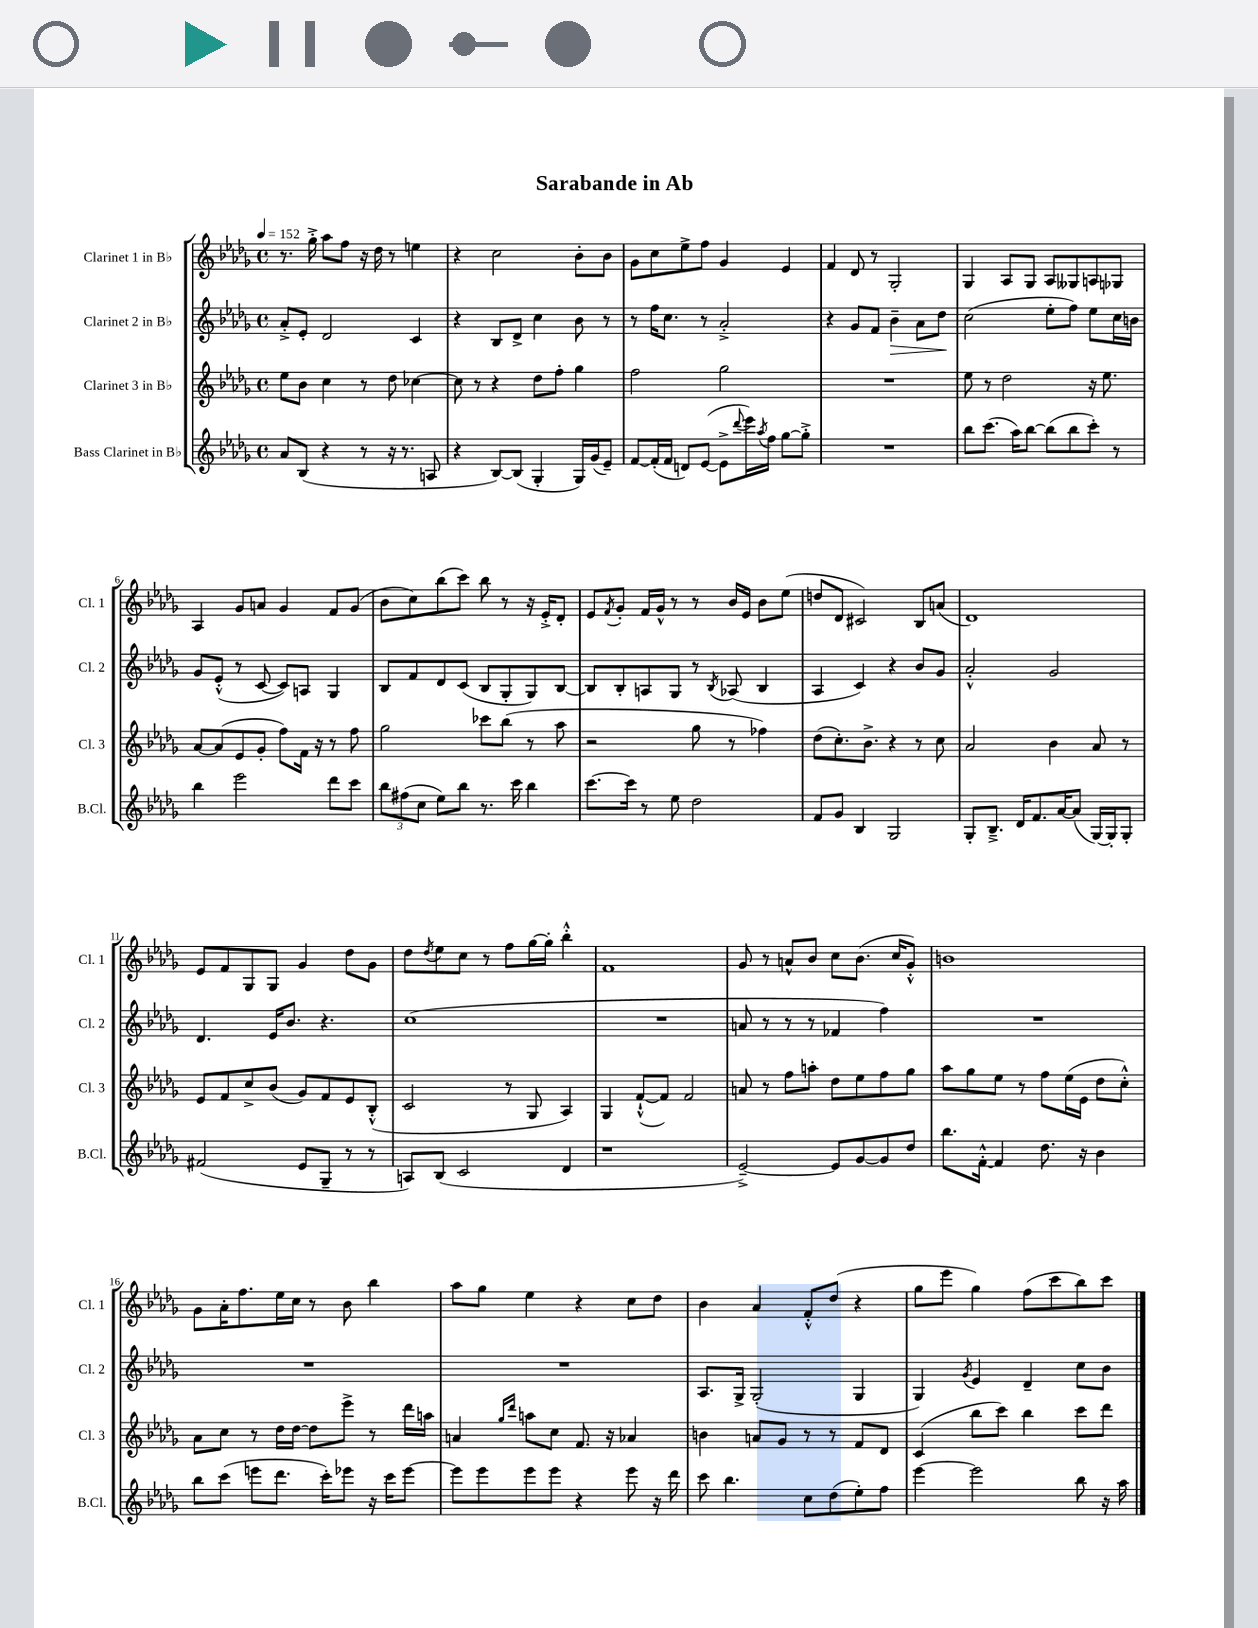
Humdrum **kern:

**kern	**kern	**kern	**kern
*staff4	*staff3	*staff2	*staff1
*clefG2	*clefG2	*clefG2	*clefG2
*k[b-e-a-d-g-]	*k[b-e-a-d-g-]	*k[b-e-a-d-g-]	*k[b-e-a-d-g-]
*M4/4	*M4/4	*M4/4	*M4/4
*met(c)	*met(c)	*met(c)	*met(c)
*MM152	*MM152	*MM152	*MM152
8a-	8ee-	8a-'^	8.r
(8B-	8b-	8e-'	.
.	.	.	16gg-'^
4r	4cc	2d-	8aa-
.	.	.	8ff
8r	8r	.	16r
.	.	.	16dd-
16r	8dd-	.	8r
8.r	.	.	.
.	[4cc-	4c	4ee
8A	.	.	.
=	=	=	=
4r	8cc-]	4r	4r
.	8r	.	.
[8B-)	4r	8B-	2cc
(8B-]	.	8d-^	.
4G-'	8dd-	4cc	.
.	8ff'	.	.
16G-)	4gg-	8b-	8b-'
(16g-	.	.	.
8e-~)	.	8r	8b-
=	=	=	=
[8f	2ff	8r	8g-
(16f']	.	16ff	8cc
16f	.	8.cc	.
8d)	.	.	8ee-^
([8e-	.	8r	8ff
8e-^]	2gg-	2a-'^	4g-
8qqddd-	.	.	.
16eee-)	.	.	.
8qaa-	.	.	.
16ff	.	.	.
[8gg-	.	.	4e-
8gg-'^]	.	.	.
=	=	=	=
1r	1r	4r	4f
.	.	8g-	8d-
.	.	8f	8r
.	.	4b-~	2G-'
.	.	8a-	.
.	.	8dd-	.
=	=	=	=
8bb-	8ee-	(2cc	4G-
(8.ccc	8r	.	.
.	2dd-	.	8A-
16aa-)	.	.	.
[8bb-	.	.	8G-
(8bb-]	.	8ee-'	8A-
8bb-	.	8ff)	8G--
8ccc')	16r	8ee-	8A
.	8.ee-	.	.
8r	.	16cc	8G-
.	.	16b	.
=	=	=	=
4bb-	[8a-	8g-	4A-
.	(8a-]	(8e-'^^	.
2eee-	8e-	8r	8g-
.	8g-'	[8c	8a
.	8ff)	8c])	4g-
.	16f	8A	.
.	16r	.	.
8ddd-	8r	4G-	8f
8ccc	8ff	.	(8g-
=	=	=	=
12bb-	2gg-	8B-	8b-
(12ff#	.	.	.
.	.	8f	8cc)
12cc	.	.	.
8ee-)	.	8d-	(8bb-
8bb-	.	(8c	8ccc)
8.r	8ccc-	8B-	8bb-
.	(8bb-	8G-'	8r
16ccc	.	.	.
4bb-	8r	8G-)	16r
.	.	.	16e-'^
.	8aa-	[8B-	8d-'
=	=	=	=
[8.ccc	2r	8B-]	8e-
.	.	.	8qf
.	.	8B-'	8g-'
16ccc]	.	.	.
8r	.	8A	16f
.	.	.	16g-^^
8ee-	.	8G-	8r
2dd-	8gg-	8r	8r
.	.	8qB-	.
.	8r	(8A-	16b-
.	.	.	16e-
.	4ff-)	4B-	8b-
.	.	.	(8ee-
=	=	=	=
8f	(8dd-	4A-	8dd
8g-	8.cc')	.	8d-
4B-	.	4c)	2c#)
.	8.b-^	.	.
2G-	4r	4r	.
.	8r	8b-	8B-
.	8cc	8g-	(8a
=	=	=	=
8G-'	2a-	2a-'^^	1d-)
8.B-~^	.	.	.
16d-	.	.	.
8.f	.	.	.
.	4b-	2g-	.
[16a-	.	.	.
(8a-]	.	.	.
[16G-)	8a-	.	.
16G-']	.	.	.
8G-'	8r	.	.
=	=	=	=
(2f#	8e-	4.d-	8e-
.	8f	.	8f
.	8cc^	.	8G-
.	(8b-	16e-	8G-
.	.	8.b-	.
8e-	8g-)	.	4g-
8G-~	8f	4.r	.
8r	8e-	.	8dd-
8r	(8B-'^^	.	8g-
=	=	=	=
8A)	2c	(1cc	8dd-
.	.	.	8qdd-
(8B-	.	.	8ee-
2c	.	.	8cc
.	.	.	8r
.	8r	.	8ff
.	8G-	.	[16gg-
.	.	.	16gg-']
4d-	4A-)	.	4bb-'^^
=	=	=	=
1r	4G-	1r	1f
.	([8f`^^	.	.
.	8f])	.	.
.	2f	.	.
=	=	=	=
[2e-~^)	8a	8a	8g-
.	8r	8r	8r
.	8ff	8r	8a^^
.	8aa'	8r	8b-
8e-]	8dd-	4f-	8cc
[8g-	8ee-	.	(8.b-
8g-]	8ff	4ff)	.
.	.	.	16cc
8dd-	8gg-	.	8g-'^^)
=	=	=	=
8.bb-	8aa-	1r	1b
.	8gg-	.	.
[16f'^^	.	.	.
4f]	8ee-	.	.
.	8r	.	.
8.dd-	8ff	.	.
.	(16ee-	.	.
16r	16e-	.	.
4b-	8dd-	.	.
.	8cc'^^)	.	.
=	=	=	=
8bb-	8a-	1r	8g-
(8ccc	8cc	.	16a-'
.	.	.	8.ff
8eee	8r	.	.
8.ddd-	16dd-	.	16ee-
.	[16dd-	.	16cc
.	8dd-]	.	8r
16ccc')	.	.	.
8eee-	8eee-^	.	8b-
16r	8r	.	4bb-
16ccc	.	.	.
[8eee-	16ddd-	.	.
.	16aa	.	.
=	=	=	=
8eee-]	4a	1r	8aa-
8eee-	.	.	8gg-
.	16qqgg-	.	.
.	16qqddd-	.	.
8eee-	8aa	.	4ee-
8eee-	8cc	.	.
4r	8.f	.	4r
.	16r	.	.
8eee-	4a-	.	8cc
16r	.	.	8dd-
16ddd-	.	.	.
=	=	=	=
8ccc	4b	8.A-	4b-
4.bb-	.	.	.
.	.	16G-^	.
.	8a	(2G-'	4a-
.	8g-	.	.
8cc	8r	.	8f'^^
(8dd-	8r	.	(8dd-
8ee-')	8f	4G-	4r
8ff	8d-	.	.
=	=	=	=
[4eee-	(4c	4G-)	8gg-
.	.	.	8eee-
.	.	8qg-	.
2eee-]	8bb-	4e-	4gg-)
.	8ccc)	.	.
.	4bb-	4d-~	(8ff
.	.	.	8ccc
8bb-	8ccc	8cc	8bb-)
16r	8ddd-	8b-	8ccc
16aa-	.	.	.
==	==	==	==
*-	*-	*-	*-
